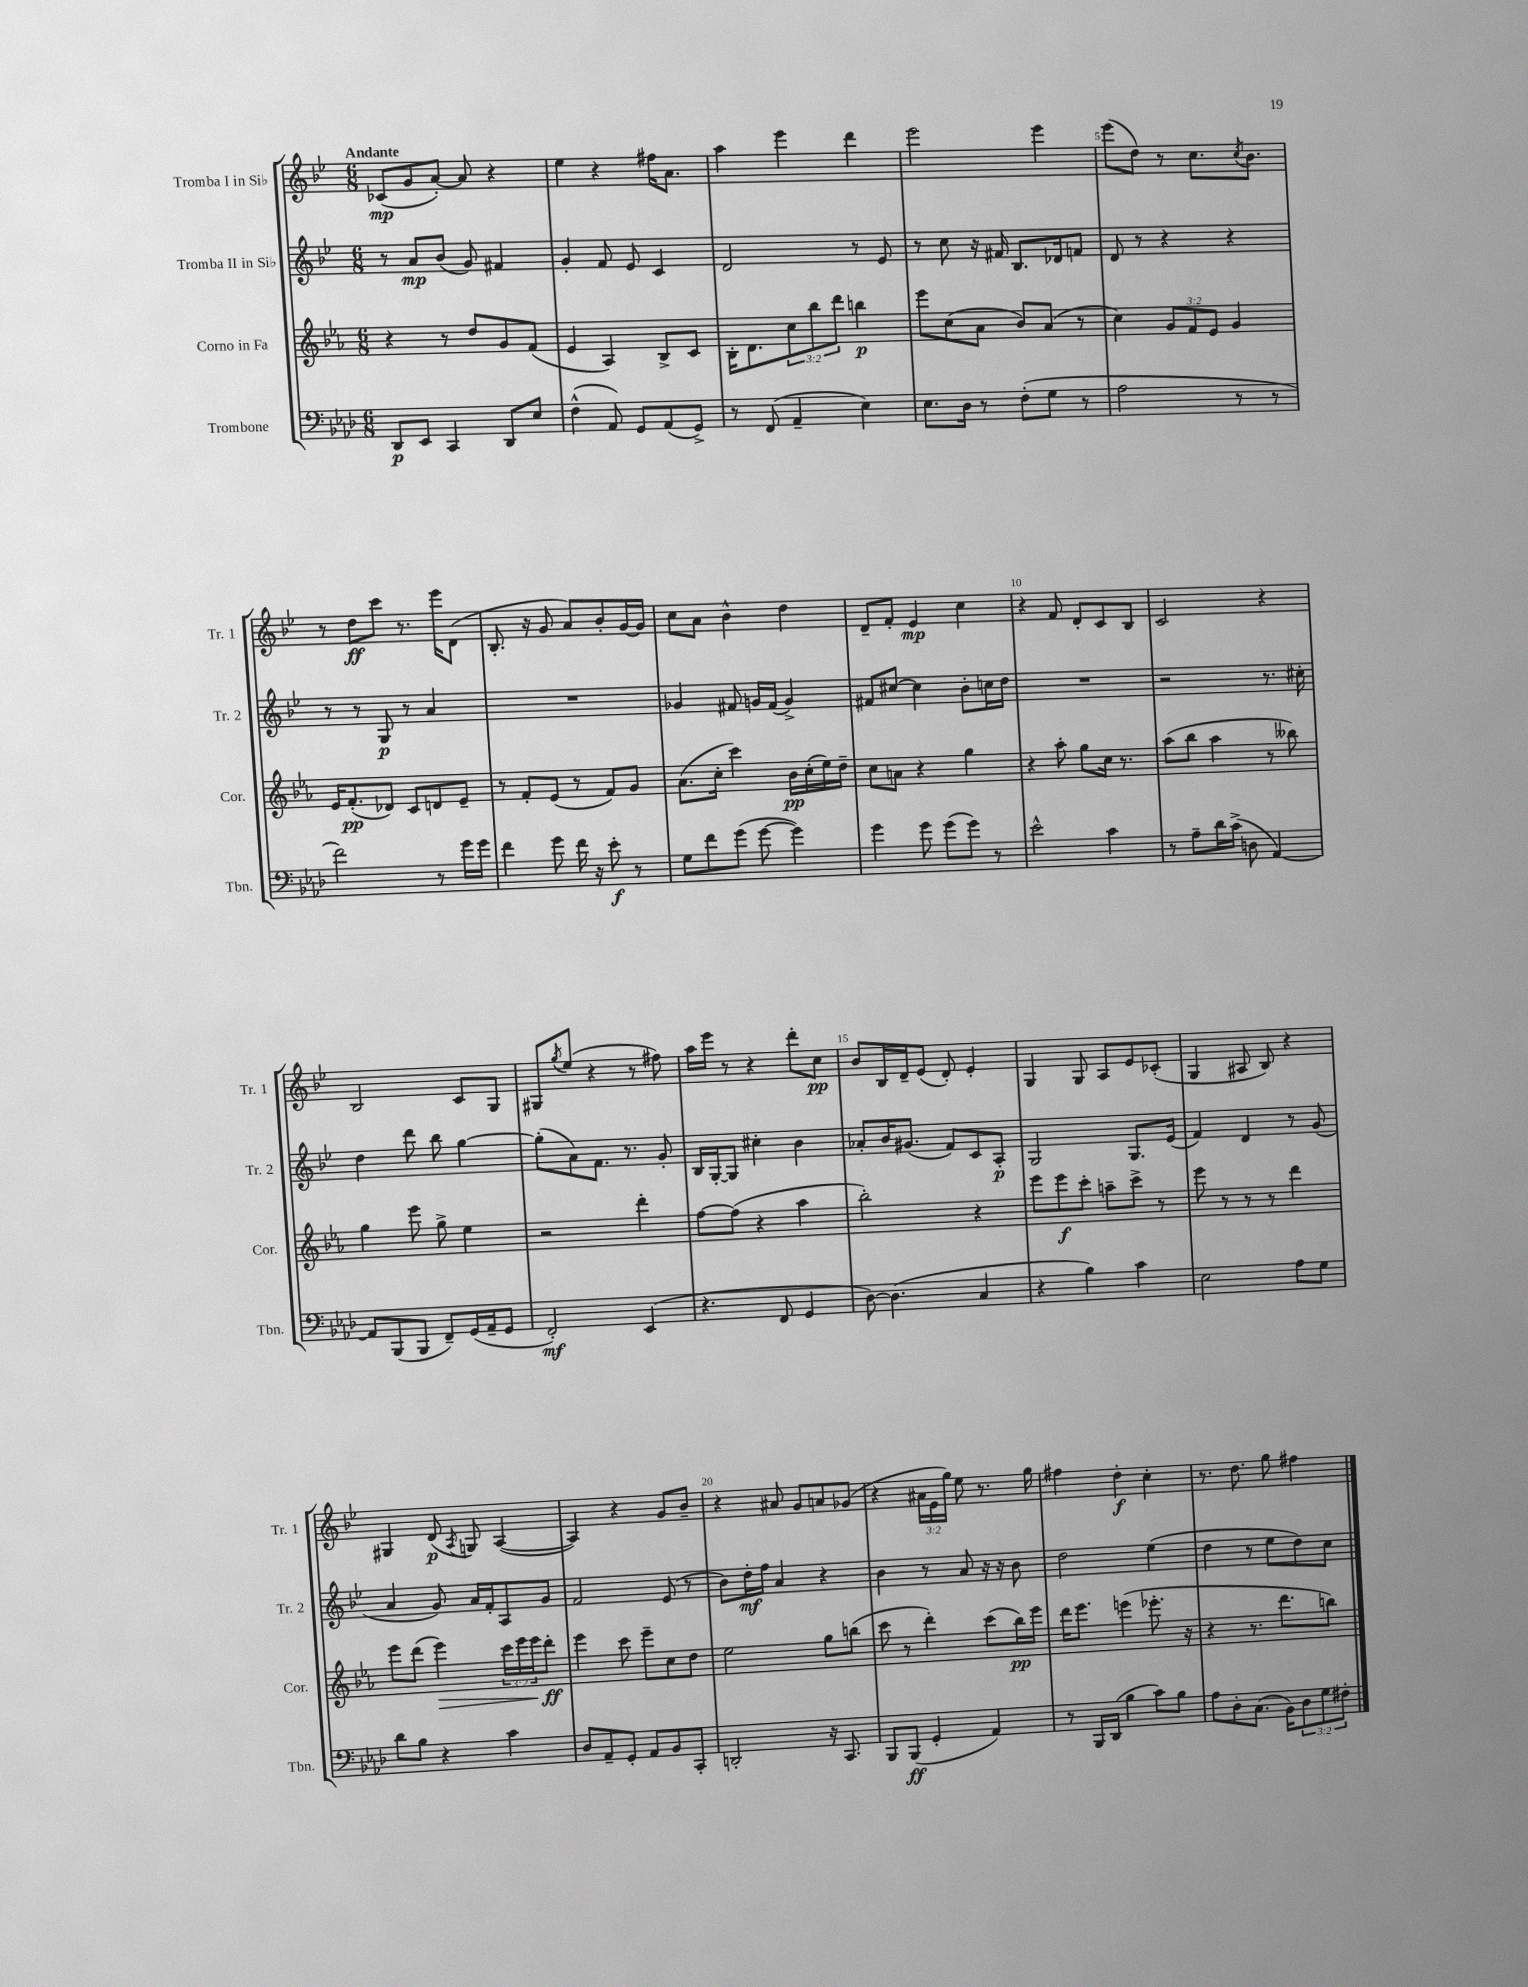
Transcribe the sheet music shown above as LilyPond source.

<<
\new StaffGroup <<
\new Staff = "s0" \with { instrumentName = "Tromba I in Sib" shortInstrumentName = "Tr. 1" } {
    \clef treble \key bes \major \numericTimeSignature \time 6/8 \override Staff.TupletNumber.text = #tuplet-number::calc-fraction-text \tempo "Andante"
    ces'8\mp( g'8 a'8~-.) a'8 r4 |
    ees''4 r4 fis''16 a'8. |
    a''4 ees'''4 d'''4 |
    ees'''2 ees'''4 |
    ees'''8( d''8) r8 c''8. \acciaccatura { c''8 } bes'8. |
    r8 d''8\ff c'''8 r8. ees'''16 d'8( |
    bes8.-. r16 g'8 a'8) bes'8-. g'16~ g'16 |
    c''8 a'8 bes'4-^ d''4 |
    d'8-- f'8-. ees'4\mp c''4 |
    r4 f'8 d'8-. c'8 bes8 |
    c'2 r4 |
    bes2 c'8 g8 |
    gis8 \acciaccatura { g''8 } ees''8( r4 r8 fis''8) |
    a''16 ees'''16 r8 r4 d'''8-. c''8\pp |
    bes'8 bes16 d'16-- ees'8( d'8-.) ees'4-. |
    g4 g8 a8 ees'8 ces'8-.( |
    g4 ais8 bes8) r4 |
    gis4 d'8\p( \acciaccatura { a8 } g8) a4~( |
    a4) r4 g'8 bes'8-- |
    r4 ais'8 g'8 a'8 ges'8( |
    r4 \tuplet 3/2 { ais'16 ees'16 g''16) } ees''8 r8. g''16 |
    fis''4 d''4-.\f c''4-. |
    r8. d''8. g''8 fis''4 \bar "|." |
}
\new Staff = "s1" \with { instrumentName = "Tromba II in Sib" shortInstrumentName = "Tr. 2" } {
    \clef treble \key bes \major \numericTimeSignature \time 6/8
    r8 a'8\mp bes'8( g'8) fis'4 |
    g'4-. f'8 ees'8 c'4 |
    d'2 r8 ees'8 |
    r8 c''8 r16 fis'16 bes8. des'16 f'8 |
    d'8 r8 r4 r4 |
    r8 r8 g8\p r8 a'4 |
    R2. |
    ges'4 fis'8 g'16 fis'16( g'4->) |
    fis'8 cis''8~ cis''4 bes'8-. c''16 d''16 |
    R2. |
    r2 r8. cis''16-. |
    d''4 d'''8 bes''8 g''4~ |
    g''8-.( a'8) f'8. r8. g'8-. |
    bes16 g16~-. g8 cis''4-. bes'4 |
    aes'8-. bes'16 gis'8.( f'8) c'8 a8-.\p |
    g2 g8. ees'16( |
    f'4) d'4 r8 g'8( |
    a'4 g'8) a'16 f'16-. a8 g'8 |
    f'2 ees'8( r8 |
    bes'8) d''16-.\mf f''16 a'4 r4 |
    bes'4 r8 a'8 r16 r16 bes'8 |
    d''2 ees''4( |
    d''4 r8 ees''8 d''8) c''8 \bar "|." |
}
\new Staff = "s2" \with { instrumentName = "Corno in Fa" shortInstrumentName = "Cor." } {
    \clef treble \key ees \major \numericTimeSignature \time 6/8 \override Staff.TupletNumber.text = #tuplet-number::calc-fraction-text
    r4 r8 d''8 g'8 f'8( |
    ees'4 aes4) bes8-> c'8 |
    bes16-. d'8. \tuplet 3/2 { c''8 bes''8 d'''8 } b''4\p |
    ees'''8 c''8( aes'8 bes'8) aes'8( r8 |
    c''4) \tuplet 3/2 { g'8 f'8 ees'8 } g'4 |
    ees'16 f'8.-.\pp( des'8) c'8 d'8 ees'8-- |
    r8 f'8-. ees'8( r8 f'8) g'8 |
    aes'8.( c''16-. c'''4) bes'16\pp c''16-.( ees''16) d''16-- |
    c''8 a'8 r4 g''4 |
    r4 aes''8-. g''8 c''16 r8. |
    aes''8( bes''8 aes''4 r8 beses''8) |
    g''4 ees'''8 g''8-> ees''4 |
    r2 d'''4-. |
    f''8~ f''8( r4 aes''4 |
    bes''2-.) r4 |
    ees'''8 ees'''8\f c'''8-. a''8-- c'''8-> r8 |
    ees'''8 r8 r8 r8 d'''4 |
    ees'''8 d'''8( ees'''4\>) \tuplet 3/2 { c'''16 ees'''16 ees'''16 } d'''8-.\ff\! |
    ees'''4 c'''8 ees'''8-- c''8 d''8 |
    ees''2 g''8 b''8( |
    c'''8 r8 d'''4-.) c'''8( bes''16\pp) ees'''16 |
    d'''16 ees'''8. e'''4( ees'''8.-. r16 |
    r4 r8. d'''8. b''8) \bar "|." |
}
\new Staff = "s3" \with { instrumentName = "Trombone" shortInstrumentName = "Tbn." } {
    \clef bass \key aes \major \numericTimeSignature \time 6/8 \override Staff.TupletNumber.text = #tuplet-number::calc-fraction-text
    des,8\p ees,8 c,4 des,8 ees8 |
    f4-^( aes,8) g,8 aes,8( g,8->) |
    r8 f,8( aes,4-- ees4) |
    ees8. des16 r8 f8-.( g8 r8 |
    aes2 r8 r8 |
    f'2) r8 g'16 g'16 |
    f'4 g'8 f'16 r16 ees'8-.\f r8 |
    g8 f'8 g'8( g'8~ g'4) |
    g'4 g'8 g'8( g'8) r8 |
    ees'2-^ c'4 |
    r8 aes8-- des'16 c'16->( d8 aes,4~) |
    aes,8 bes,,8( bes,,8 f,8--) g,16( aes,16-- g,8 |
    f,2-.\mf) ees,4( |
    r4. f,8 g,4 |
    des8~) des4.( c4 |
    r4 bes4) c'4 |
    ees2 aes8 g8 |
    des'8 bes8 r4 c'4 |
    des8 aes,8-- g,8-. aes,8 bes,8 c,8-. |
    d,2-. r16 c,8. |
    bes,,8 bes,,8\ff( g,4-. aes,4) |
    r8 bes,,16 des,16( bes4 c'8) bes8 |
    aes8 des8-. c8.( bes,16) \tuplet 3/2 { des8 g8 fis8-. } \bar "|." |
}
>>
>>
\layout { \context { \Score \override BarNumber.break-visibility = ##(#f #t #t) barNumberVisibility = #(every-nth-bar-number-visible 5) } }
